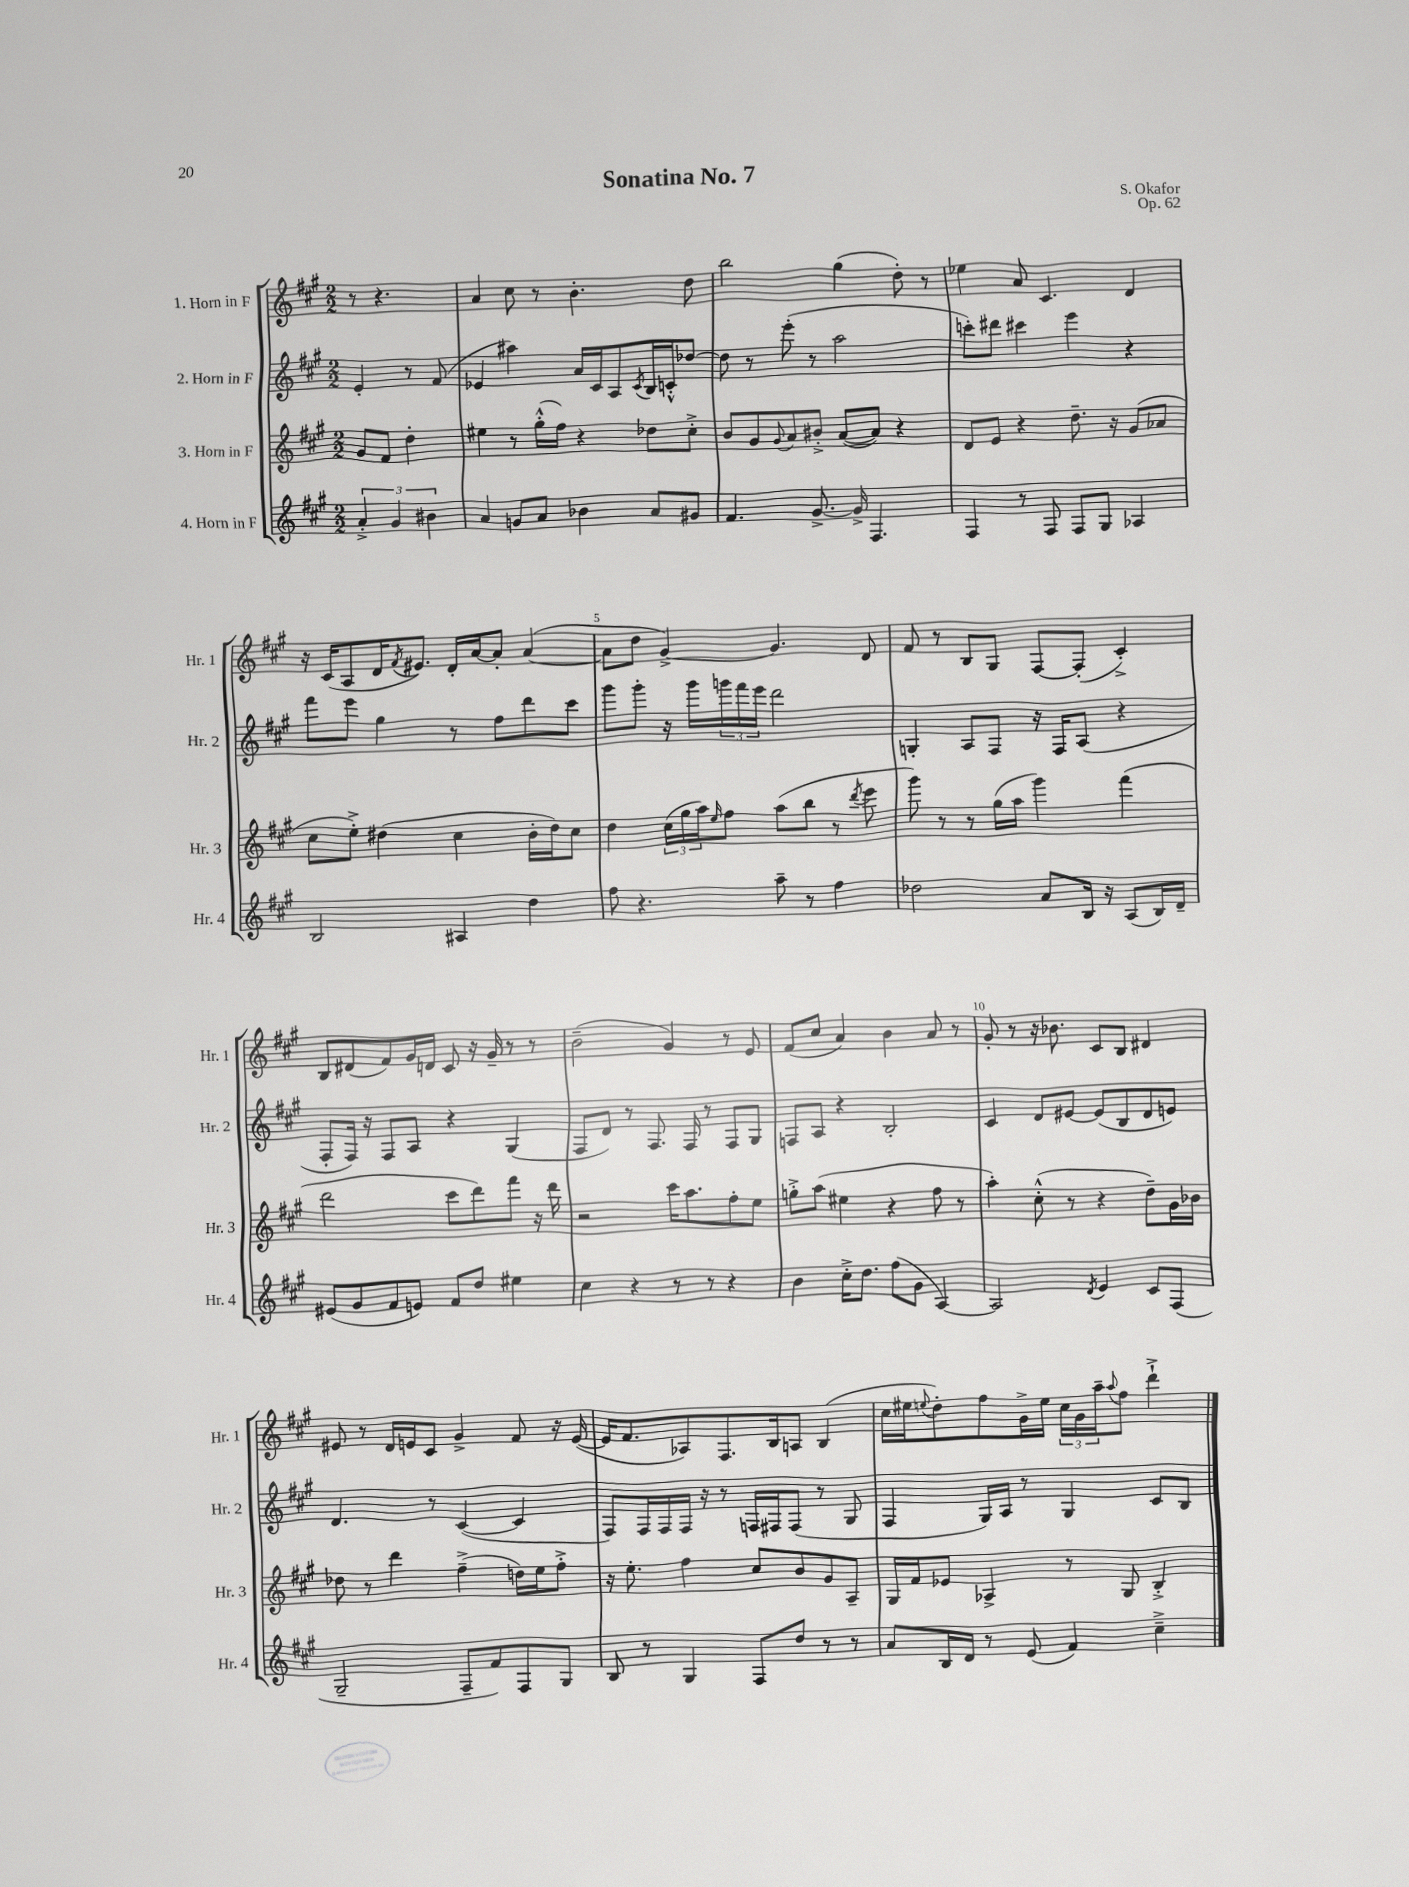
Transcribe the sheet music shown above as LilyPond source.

\header { title = "Sonatina No. 7" composer = "S. Okafor" opus = "Op. 62" }
<<
\new StaffGroup <<
\new Staff = "s0" \with { instrumentName = "1. Horn in F" shortInstrumentName = "Hr. 1" } {
    \clef treble \key a \major \numericTimeSignature \time 2/2 \partial 2
    r8 r4. |
    a'4 cis''8 r8 b'4.-. d''8 |
    b''2 gis''4( d''8-.) r8 |
    ees''4 a'8 cis'4. d'4 |
    r16 cis'16( a8 d'16 \acciaccatura { fis'8 } eis'8.) d'16-. a'16~ a'8-. a'4~( |
    a'8 d''8 gis'4~->) gis'4. d'8 |
    fis'8 r8 b8 gis8 fis8~ fis8-.( cis'4-.->) |
    b8 dis'8( fis'8) gis'16 d'16 cis'8 r16 gis'16-- r8 r8 |
    b'2--( gis'4) r8 e'8 |
    fis'8( cis''8 a'4) b'4 a'8 r8 |
    gis'8-. r8 r16 bes'8. cis'8 b8 dis'4 |
    eis'8 r8 d'16 e'16 cis'8 gis'4-> fis'8 r16 e'16~( |
    e'16 fis'8. aes8) fis8. b16 a8 b4( |
    cis''16 eis''16 \appoggiatura { e''8 } d''8-.) fis''8 gis'16-> e''16 \tuplet 3/2 { cis''16 gis'16 a''16-- } \appoggiatura { a''8 } fis''8 d'''4-!-> \bar "|." |
}
\new Staff = "s1" \with { instrumentName = "2. Horn in F" shortInstrumentName = "Hr. 2" } {
    \clef treble \key a \major \numericTimeSignature \time 2/2 \partial 2
    e'4-. r8 fis'8( |
    ees'4 ais''4) a'16 cis'16 a8 \acciaccatura { cis'8 } b16 c'16-.-^ des''8~ |
    des''8 r8 e'''8-.( r8 a''2 |
    c'''8-.) dis'''8 cis'''4 e'''4 r4 |
    fis'''8 e'''8 gis''4 r8 fis''8 d'''8 cis'''8 |
    gis'''8 gis'''8-. r16 gis'''16 \tuplet 3/2 { g'''16 fis'''16 e'''16 } d'''2 |
    g4-. a8 fis8 r16 fis16 a8( r4 |
    fis8-. fis16) r16 fis8 a8 r4 gis4( |
    fis8 d'8) r8 fis8. fis16 r8 fis8 gis8 |
    f8 a8 r4 b2-. |
    cis'4 d'8 eis'8~ eis'8( b8 d'8 e'8) |
    d'4. r8 cis'4~( cis'4 |
    fis8) fis16 fis16 fis16 r16 r8 f16 fis16 fis8( r8 gis8 |
    fis4 gis16) a16 r8 gis4 cis'8 b8 \bar "|." |
}
\new Staff = "s2" \with { instrumentName = "3. Horn in F" shortInstrumentName = "Hr. 3" } {
    \clef treble \key a \major \numericTimeSignature \time 2/2 \partial 2
    gis'8 fis'8 d''4-. |
    eis''4 r8 gis''16-.-^( fis''16) r4 des''8 cis''8-.-> |
    b'8 gis'8 \appoggiatura { gis'8 } a'8 bis'8-.-> a'8~( a'8) r4 |
    d'8 e'8 r4 d''8.-- r16 gis'8( aes'8 |
    cis''8 e''8-.->) dis''4( cis''4 b'16-. dis''16) cis''8 |
    d''4 \tuplet 3/2 { cis''16( gis''16 a''16) } \grace { e''16 } fis''8 a''8( b''8 r8 \acciaccatura { d'''8 } e'''8 |
    gis'''8) r8 r8 gis''16( a''16 gis'''4) fis'''4( |
    d'''2 cis'''8 d'''8) fis'''8 r16 d'''16 |
    r2 cis'''16 a''8. fis''8-. e''8 |
    g''8-.-> a''8( eis''4 r4 fis''8 r8 |
    a''4-.) cis''8-.-^( r8 r4 d''8--) gis'16 bes'16 |
    des''8 r8 d'''4 fis''4--->( d''16) e''16 fis''8-.-> |
    r16 e''8.-. fis''4 cis''8 b'8 gis'8 a8-- |
    gis16 fis'16 ees'8 aes4-> r8 gis8 b4-.-> \bar "|." |
}
\new Staff = "s3" \with { instrumentName = "4. Horn in F" shortInstrumentName = "Hr. 4" } {
    \clef treble \key a \major \numericTimeSignature \time 2/2 \partial 2
    \tuplet 3/2 { a'4-.-> gis'4 bis'4 } |
    a'4 g'8 a'8 bes'4 a'8 gis'8 |
    fis'4. gis'8.~-> gis'16-> fis4. |
    fis4 r8 fis8 fis8 gis8 aes4 |
    b2 ais4 d''4 |
    fis''8 r4. a''8-- r8 fis''4 |
    des''2 a'8 b16 r16 a8( b16) d'16-- |
    eis'8( gis'8 fis'8 e'8) fis'8 d''8 eis''4 |
    cis''4 r4 r8 r8 r4 |
    b'4 cis''16-.-> d''8. fis''8( gis'8 a4~) |
    a2 \acciaccatura { d'8 } e'4 cis'8 fis8( |
    gis2-- fis8-- fis'8) fis8 gis8 |
    b8 r8 gis4 fis8 d''8 r8 r8 |
    a'8 b16 d'16 r8 e'8( fis'4) cis''4---> \bar "|." |
}
>>
>>
\layout { \context { \Score \override BarNumber.break-visibility = ##(#f #t #t) barNumberVisibility = #(every-nth-bar-number-visible 5) } }
